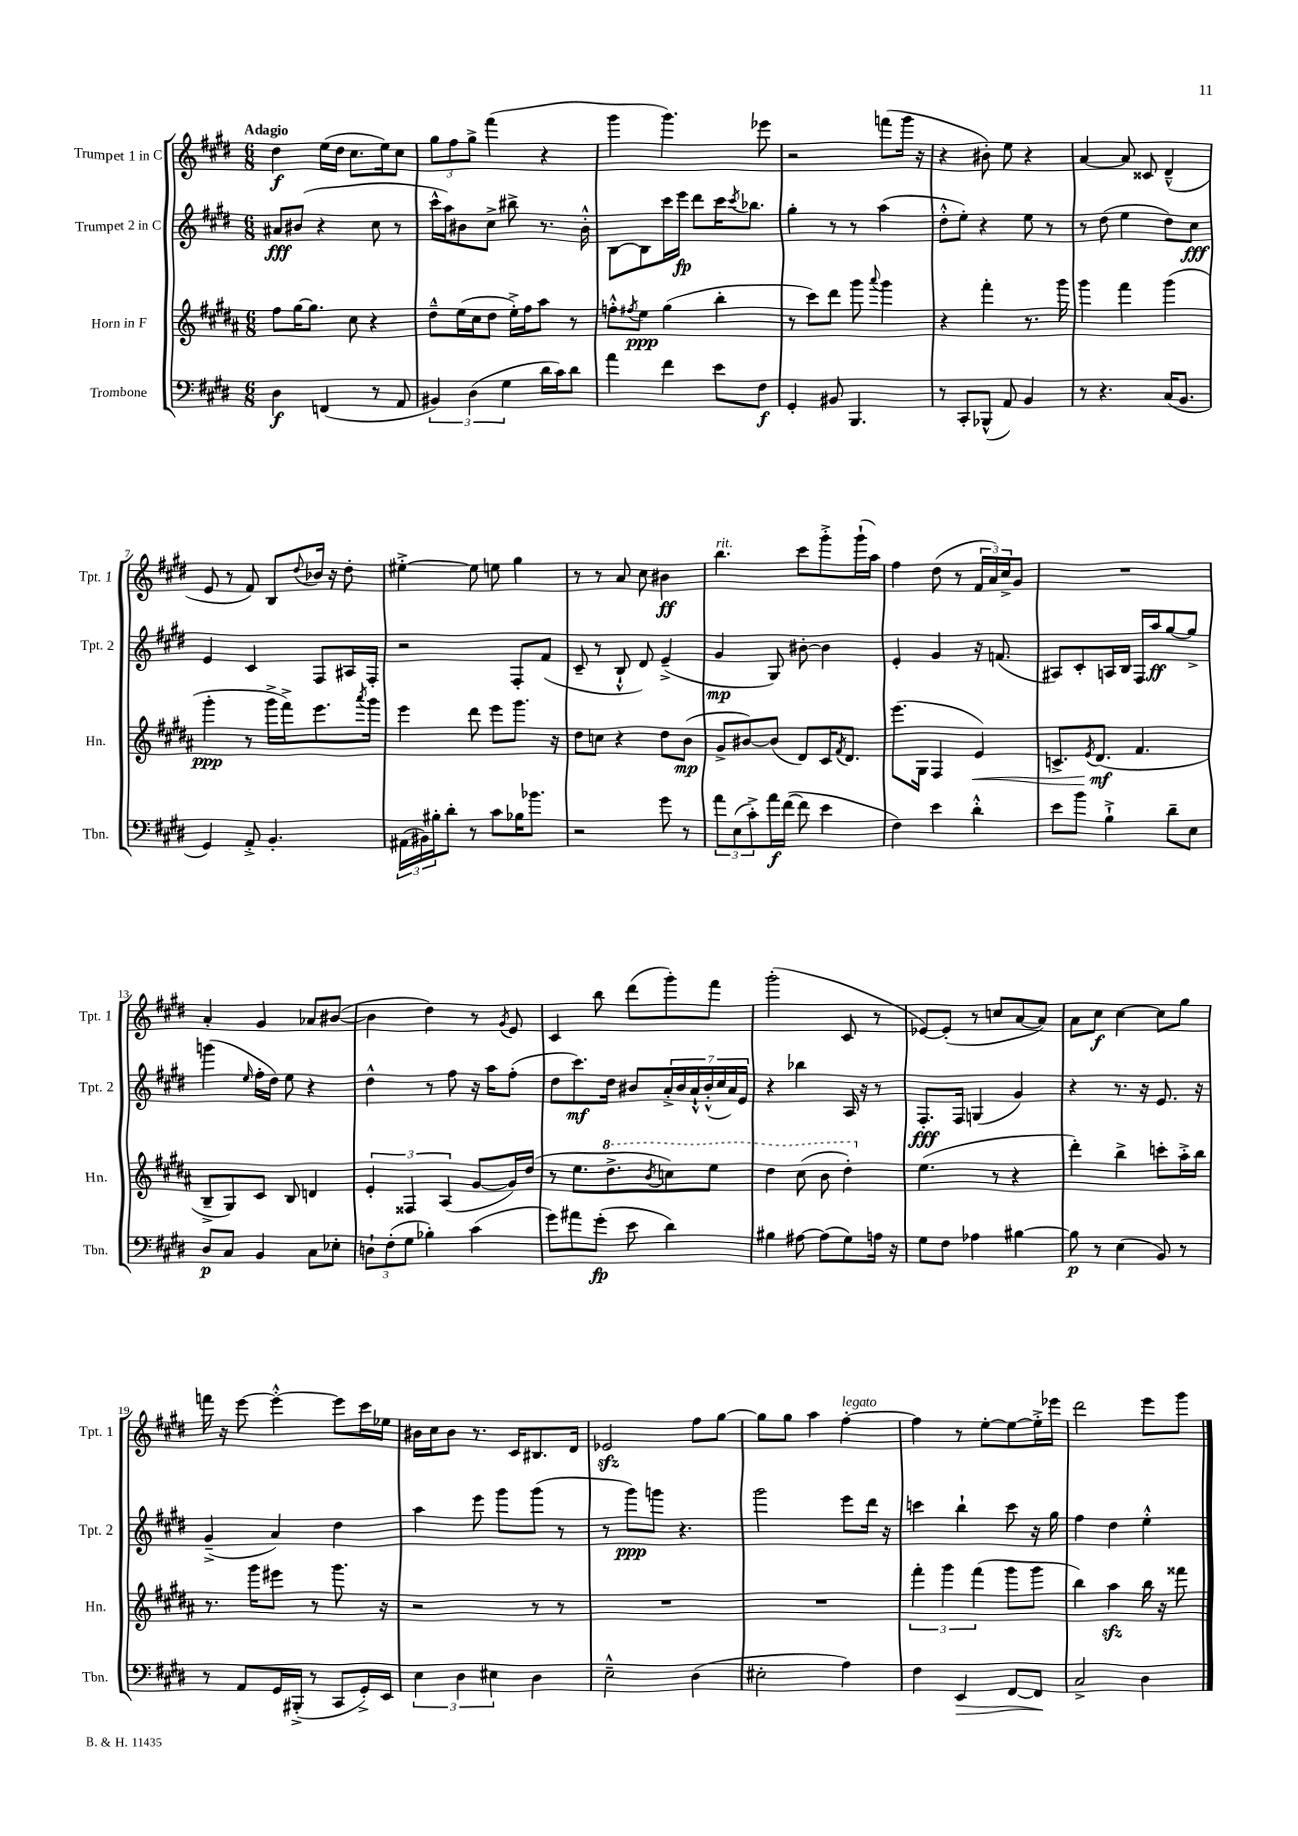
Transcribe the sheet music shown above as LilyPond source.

<<
\new StaffGroup <<
\new Staff = "s0" \with { instrumentName = "Trumpet 1 in C" shortInstrumentName = "Tpt. 1" } {
    \clef treble \key e \major \numericTimeSignature \time 6/8 \tempo "Adagio"
    dis''4\f e''16( dis''16 cis''8. e''16) cis''8 |
    \tuplet 3/2 { gis''8 fis''8 gis''8-> } fis'''4( r4 |
    gis'''4 gis'''4.) ees'''8 |
    r2 f'''8( gis'''16 r16 |
    r4 bis'8-.) e''8 r4 |
    a'4~ a'8 cisis'8 dis'4---^( |
    e'8 r8 fis'8) b8 \appoggiatura { dis''8 } bes'16 r16 dis''8-. |
    eis''4~-.-> eis''8 e''8 gis''4 |
    r8 r8 a'8 cis''8 bis'4\ff |
    b''4.^\markup { \italic "rit." } cis'''8 gis'''8-.-> gis'''16-!( a''16) |
    fis''4 dis''8( r8 \tuplet 3/2 { fis'16 a'16) cis''16-> } gis'8 |
    R2. |
    a'4-. gis'4 aes'8 bis'8~( |
    bis'4 dis''4) r8 \acciaccatura { gis'8 } e'8 |
    cis'4 b''8 dis'''8( gis'''8-.) fis'''8 |
    gis'''2-.( cis'8 r8 |
    ees'8~) ees'8-.( r8 c''8 a'8~ a'8) |
    a'8 cis''8\f cis''4~ cis''8 gis''8 |
    f'''16 r16 e'''8~ e'''4~-.-^ e'''8 cis'''16 ees''16 |
    bis'16 cis''16 bis'8 r8. cis'16 bis8. dis'16 |
    ees'2\sfz fis''8 gis''8~ |
    gis''8 gis''8 a''4 fis''4~-.^\markup { \italic "legato" } |
    fis''4 r8 e''8~-. e''8~ e''16-.-> ees'''16 |
    dis'''2 e'''8 gis'''8 \bar "|." |
}
\new Staff = "s1" \with { instrumentName = "Trumpet 2 in C" shortInstrumentName = "Tpt. 2" } {
    \clef treble \key e \major \numericTimeSignature \time 6/8
    ais'8\fff bis'8( r4 cis''8 r8 |
    cis'''16-^ a''16) bis'8 cis''8-> bis''8-> r8. bis'16-.-^ |
    b8~ b8 cis'''16 e'''16\fp dis'''8 cis'''16 \acciaccatura { cis'''8 } bes''8. |
    gis''4-. r8 r8 a''4( |
    dis''8-.-^ e''8-.) r4 e''8 r8 |
    r8 dis''8( e''4 dis''8) cis''8\fff |
    e'4 cis'4 fis8 ais16 fis16-. |
    r2 fis8-. fis'8( |
    cis'8-- r8 b8-!-^ dis'8) e'4--->( |
    gis'4\mp gis8) bis'8~-. bis'4 |
    e'4-. gis'4 r16 f'8.( |
    ais8) cis'8-. a16 b16 fis16 a''16\ff gis''8~ gis''8-> |
    g'''4( \grace { e''16 } fis''16-. dis''16) e''8 r4 |
    dis''4-^ r8 fis''8 r16 a''16 fis''8-.( |
    dis''8 cis'''8.\mf) dis''16 bis'8 \tuplet 7/4 { a'16-.-> bis'16 a'16-!-^ bis'16-.-^( cis''16 a'16) e'16 } |
    r4 bes''4 a16 r16 r8 |
    fis8.-.\fff fis16 g4( gis'4) |
    r4 r8. r16 e'8. r16 |
    gis'4--->( a'4) dis''4 |
    a''4 e'''8 gis'''8 gis'''8( r8 |
    r8 gis'''8\ppp) g'''8 r4. |
    gis'''2 e'''8 dis'''16 r16 |
    c'''4 b''4-! c'''8 r16 gis''16 |
    fis''4 dis''4 e''4-.-^ \bar "|." |
}
\new Staff = "s2" \with { instrumentName = "Horn in F" shortInstrumentName = "Hn." } {
    \clef treble \key b \major \numericTimeSignature \time 6/8
    fis''8 gis''16~ gis''8. cis''8 r4 |
    dis''8---^ e''16( cis''16 dis''8 e''16-.->) fis''16 ais''8 r8 |
    f''8-.-^ \acciaccatura { fis''8 } e''8\ppp gis''4( b''4-. |
    r8 cis'''8) dis'''8 gis'''8 \appoggiatura { ais'''8 } gis'''4 |
    r4 fis'''4-. r8. gis'''16 |
    gis'''4 fis'''4 gis'''4( |
    gis'''4-.\ppp r8 gis'''16-> fis'''16->) e'''8. \acciaccatura { ais'''8 } gis'''16 |
    e'''4 dis'''8 e'''8 gis'''8. r16 |
    dis''8 c''8 r4 dis''8 b'8\mp( |
    gis'8-> bis'8~) bis'8( dis'8) cis'16 \acciaccatura { fis'8 } dis'8. |
    e'''8.( gis16 fis4 e'4\<) |
    c'8.-> \acciaccatura { e'8 } dis'8.\mf\!( fis'4. |
    b8---> gis8) cis'8 b8 d'4 |
    \tuplet 3/2 { e'4-. fisis4 ais4( } gis'8~ gis'16) dis''16( |
    r8 e''8. \ottava #1 dis'''8.-> \acciaccatura { b''8 } c'''8) e'''8 |
    dis'''4 cis'''8( b''8 dis'''4-.) \ottava #0 |
    e''4.( r8 r4 |
    dis'''4-.) b''4-> c'''8-. ais''16-.-> b''16 |
    r8. gis'''16 eis'''8 r8 gis'''8. r16 |
    r2 r8 r8 |
    R2. |
    R2. |
    \tuplet 3/2 { fis'''4-. gis'''4 fis'''4( } gis'''8 gis'''8 |
    b''4) ais''4\sfz b''16 r16 fisis'''8 \bar "|." |
}
\new Staff = "s3" \with { instrumentName = "Trombone" shortInstrumentName = "Tbn." } {
    \clef bass \key e \major \numericTimeSignature \time 6/8
    dis4\f f,4( r8 a,8 |
    \tuplet 3/2 { bis,4) dis4( gis4 } dis'16 cis'16) dis'8 |
    a'4 fis'4 e'8 fis8\f |
    gis,4-. bis,8 b,,4. |
    r8 cis,8-. bes,,8-^( a,8) b,4 |
    r8 r4. cis16( b,8. |
    gis,4) a,8-.-> b,4.-. |
    \tuplet 3/2 { ais,16( bis,16) bis16-. } dis'8-. r8 cis'8 bes16 bes'8. |
    r2 gis'8 r8 |
    \tuplet 3/2 { a'8 e8( cis'8-.->) } a'16\f fis'16~( fis'8 e'4 |
    fis4) e'4 dis'4-.-^ |
    e'8 b'8 b4-!-> dis'8-- e8 |
    dis8\p cis8 b,4 cis8 ees8-. |
    \tuplet 3/2 { d8-! fis8-.( gis8 } bes4-.) cis'4( |
    gis'8) ais'8 gis'8-.\fp( e'8 dis'4) |
    bis4 ais8~ ais8( gis8) a16 r16 |
    gis8 fis8 aes4 bis4~ |
    bis8\p r8 e4( b,8) r8 |
    r8 a,8 gis,16 bis,,16-.->( r8 cis,8 gis,16-.->) e,16 |
    \tuplet 3/2 { e4 dis4 eis4 } dis4 |
    e2---^ dis4( |
    eis2-. a4) |
    fis4 e,4\> fis,8~ fis,8\! |
    cis2-> dis4 \bar "|." |
}
>>
>>
